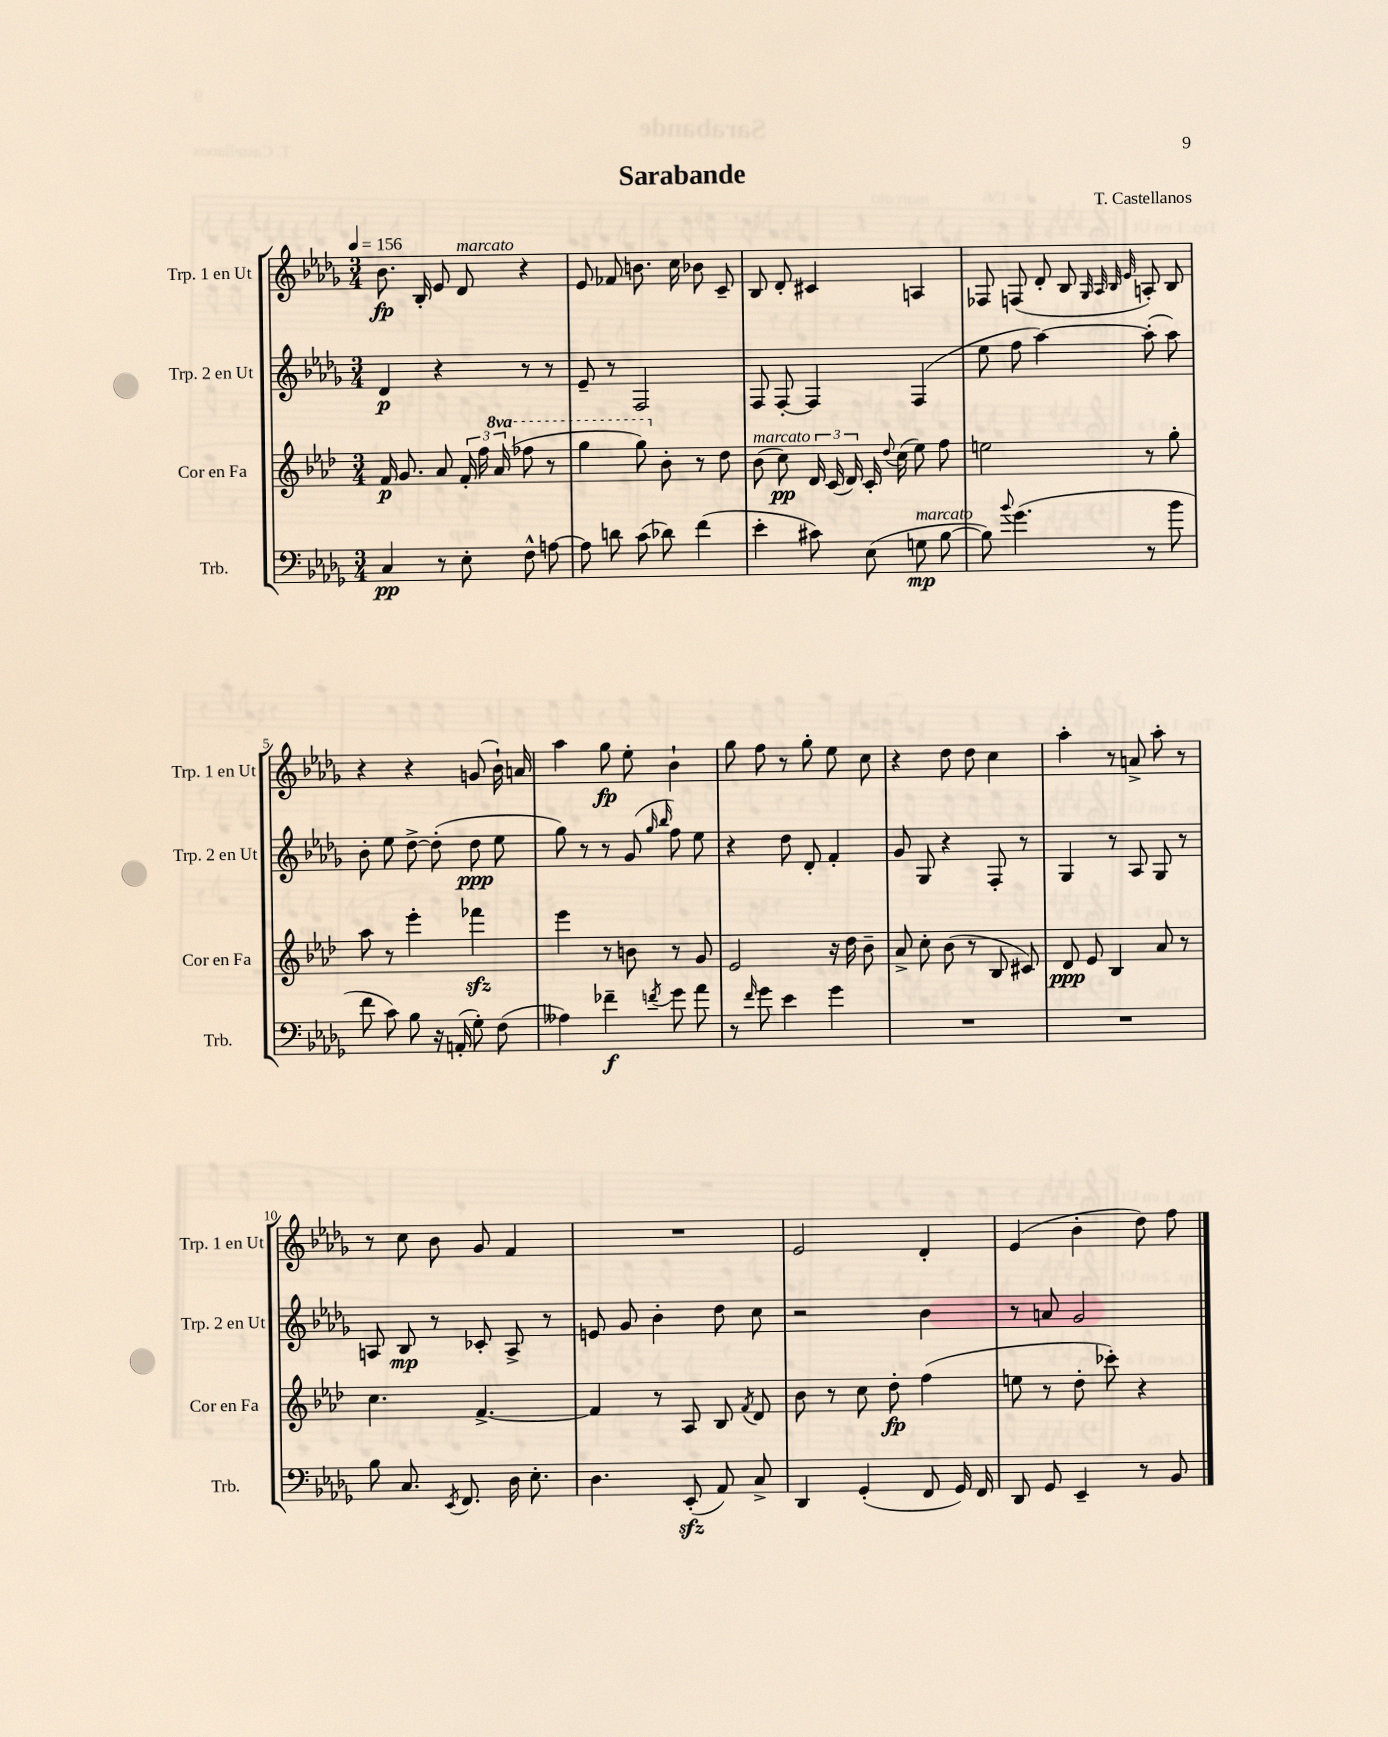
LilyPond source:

\header { title = "Sarabande" composer = "T. Castellanos" }
<<
\new StaffGroup <<
\new Staff = "s0" \with { instrumentName = "Trp. 1 en Ut" shortInstrumentName = "Trp. 1 en Ut" } {
    \clef treble \key des \major \numericTimeSignature \time 3/4 \tempo 4 = 156
    \autoBeamOff bes'8.\fp bes16-. ees'8 des'8^\markup { \italic "marcato" } r4 |
    ees'8 fes'8 b'8. c''16 bes'8 c'8-- |
    bes8 des'8-. cis'4 a4 |
    fes8 f8( des'8-. bes8 \grace { ges32 aes32 bes32 ees'32 } a8-.) bes8 |
    r4 r4 g'8( bes'16-!) a'16 |
    aes''4 ges''8\fp ees''8-. bes'4-! |
    ges''8 f''8 r8 ges''8-. ees''8 c''8 |
    r4 des''8 des''8 c''4 |
    aes''4-. r8 a'8-> aes''8-. r8 |
    r8 c''8 bes'8 ges'8 f'4 |
    R2. |
    ees'2 des'4-. |
    ees'4( bes'4-. des''8) f''8 \bar "|." |
}
\new Staff = "s1" \with { instrumentName = "Trp. 2 en Ut" shortInstrumentName = "Trp. 2 en Ut" } {
    \clef treble \key des \major \numericTimeSignature \time 3/4
    \autoBeamOff des'4\p r4 r8 r8 |
    ees'8-- r8 f2 |
    f8 f8~-. f4 f4( |
    ees''8 f''8 aes''4~) aes''8-.( aes''8) |
    bes'8-. ees''8 des''8~-> des''8-.( des''8\ppp ees''8 |
    ges''8) r8 r8 ges'8( \grace { ges''16 bes''16 } f''8) ees''8 |
    r4 des''8 des'8-. f'4-. |
    ges'8 ges8 r4 f8-. r8 |
    ges4 r8 aes8 ges8 r8 |
    a8 bes8\mp r8 ces'8-. a8-> r8 |
    e'8 ges'8 bes'4-. des''8 c''8 |
    r2 bes'4 |
    r8 a'8 ges'2 \bar "|." |
}
\new Staff = "s2" \with { instrumentName = "Cor en Fa" shortInstrumentName = "Cor en Fa" } {
    \clef treble \key aes \major \numericTimeSignature \time 3/4 \set Staff.ottavationMarkups = #ottavation-simple-ordinals
    \autoBeamOff f'16\p g'8. aes'8 \tuplet 3/2 { f'16-. f''16 \ottava #1 aes''16( } fes'''8 r8 |
    g'''4 g'''8) \ottava #0 bes'8-. r8 des''8 |
    bes'8^\markup { \italic "marcato" }( c''8\pp) \tuplet 3/2 { des'16 c'16( des'16) } c'16-. \appoggiatura { des''8 } c''16( ees''8) f''8 |
    e''2 r8 g''8-. |
    aes''8 r8 ees'''4-. fes'''4\sfz |
    ees'''4 r8 b'8 r8 g'8 |
    ees'2 r16 des''16 bes'8-- |
    aes'8-> c''8-. bes'8( r8 bes8 cis'8) |
    des'8\ppp ees'8 bes4 aes'8 r8 |
    c''4. f'4.~-> |
    f'4 r8 aes8 bes8 \acciaccatura { f'8 } des'8 |
    bes'8 r8 c''8 des''8-.\fp f''4( |
    e''8 r8 des''8-. ces'''8-.) r4 \bar "|." |
}
\new Staff = "s3" \with { instrumentName = "Trb." shortInstrumentName = "Trb." } {
    \clef bass \key des \major \numericTimeSignature \time 3/4
    \autoBeamOff c4\pp r8 ees8-. f8-^ a8~ |
    a8 d'8 c'8( des'8) f'4( |
    ees'4-. cis'8) ees8( g8\mp^\markup { \italic "marcato" } bes8~ |
    bes8) \appoggiatura { bes'8 } ges'4.( r8 bes'8 |
    f'8 c'8) bes8 r16 a,16-.( ges8-.) f8( |
    aeses4) fes'4--\f \acciaccatura { f'8 } ges'8 aes'8 |
    r8 \grace { f'16 } ges'8 ees'4 ges'4 |
    R2. |
    R2. |
    bes8 c8. \acciaccatura { ees,8 } f,8. des16 ees8.-. |
    des4. ees,8-.\sfz( aes,8) c8-> |
    des,4 ges,4-.( f,8 ges,16) f,16 |
    des,8 ges,8 ees,4-- r8 bes,8 \bar "|." |
}
>>
>>
